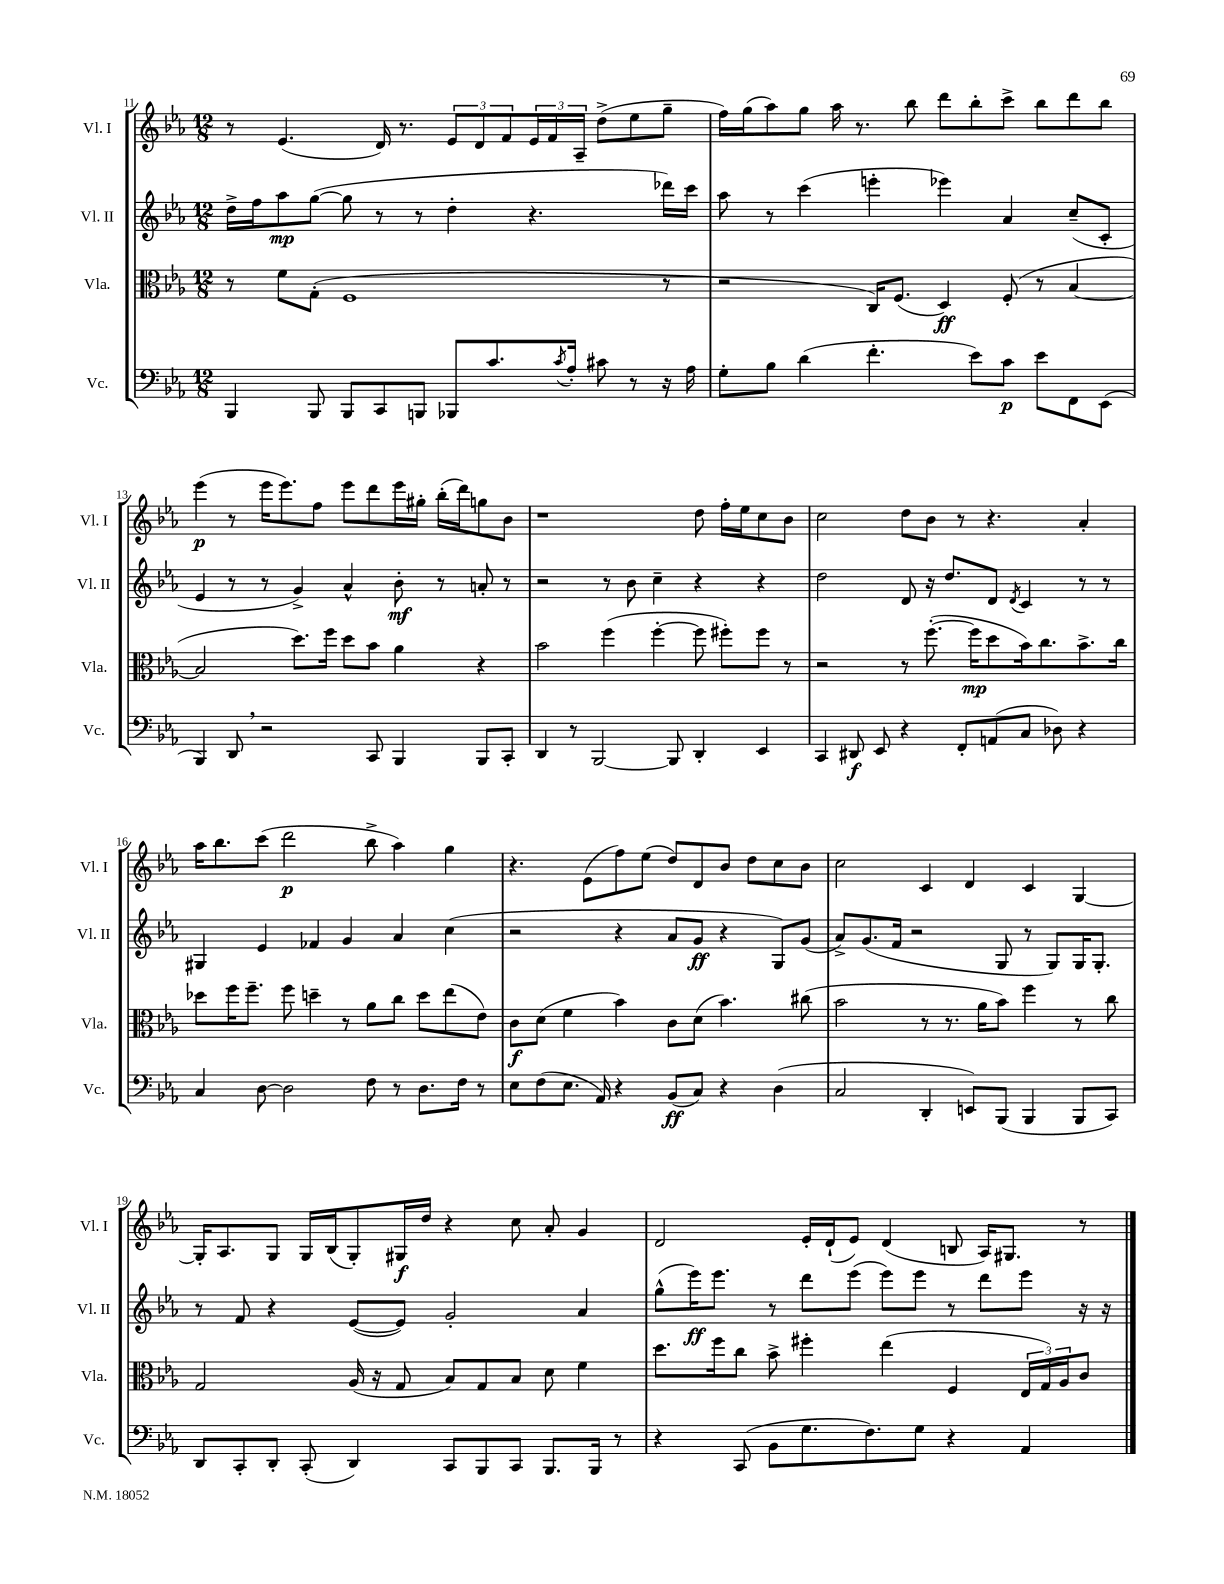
<<
\new StaffGroup <<
\new Staff = "s0" \with { instrumentName = "Vl. I" shortInstrumentName = "Vl. I" } {
    \clef treble \key ees \major \numericTimeSignature \time 12/8
    r8 ees'4.( d'16) r8. \tuplet 3/2 { ees'8 d'8 f'8 } \tuplet 3/2 { ees'16 f'16 aes16-- } d''8->( ees''8 g''8-- |
    f''16) g''16( aes''8) g''8 aes''16 r8. bes''8 d'''8 bes''8-. c'''8-> bes''8 d'''8 bes''8 |
    ees'''4\p( r8 ees'''16 ees'''8.) f''8 ees'''8 d'''8 ees'''16 gis''16-. bes''16-.( d'''16) g''8 bes'8 |
    r1 d''8 f''16-. ees''16 c''8 bes'8 |
    c''2 d''8 bes'8 r8 r4. aes'4-. |
    aes''16 bes''8. c'''8( d'''2\p bes''8-> aes''4) g''4 |
    r4. ees'8( f''8) ees''8( d''8) d'8 bes'8 d''8 c''8 bes'8 |
    c''2 c'4 d'4 c'4 g4~ |
    g16-. aes8. g8 g16 bes16( g8-.) gis16\f d''16 r4 c''8 aes'8-. g'4 |
    d'2 ees'16-. d'16-!( ees'8) d'4( b8 aes16) gis8. r8 \bar "|." |
}
\new Staff = "s1" \with { instrumentName = "Vl. II" shortInstrumentName = "Vl. II" } {
    \clef treble \key ees \major \numericTimeSignature \time 12/8
    d''16-> f''16 aes''8\mp g''8~( g''8 r8 r8 d''4-. r4. des'''16) c'''16 |
    aes''8 r8 c'''4( e'''4-. ees'''4) aes'4 c''8--( c'8-. |
    ees'4 r8 r8 g'4->) aes'4-^ bes'8-.\mf r8 a'8-. r8 |
    r2 r8 bes'8 c''4-- r4 r4 |
    d''2 d'8 r16 d''8. d'8 \acciaccatura { d'8 } c'4 r8 r8 |
    gis4 ees'4 fes'4 g'4 aes'4 c''4( |
    r2 r4 aes'8 g'8\ff r4 g8) g'8( |
    aes'8->) g'8.( f'16 r2 g8 r8 g8) g16 g8.-. |
    r8 f'8 r4 ees'8~( ees'8) g'2-. aes'4 |
    g''8-^( ees'''16\ff) ees'''8. r8 d'''8 ees'''8( ees'''8) ees'''8 r8 d'''8 ees'''8 r16 r16 \bar "|." |
}
\new Staff = "s2" \with { instrumentName = "Vla." shortInstrumentName = "Vla." } {
    \clef alto \key ees \major \numericTimeSignature \time 12/8
    r8 f'8 g8-.( f1 r8 |
    r2 c16) f8.( d4\ff) f8-.( r8 bes4~ |
    bes2 d''8.) f''16 d''8 bes'8 aes'4 r4 |
    bes'2 f''4( f''4~-. f''8 fis''8-.) fis''8 r8 |
    r2 r8 f''8.~-.( f''16\mp d''8 bes'16) c''8. bes'8.-> c''16 |
    des''8 f''16 f''8.-- f''8 d''4-- r8 aes'8 c''8 d''8 ees''8( ees'8) |
    c'8\f d'8( f'4 bes'4) c'8 d'8( bes'4.) cis''8( |
    bes'2 r8 r8. aes'16 bes'8) f''4 r8 c''8 |
    g2 aes16( r16 g8 bes8) g8 bes8 d'8 f'4 |
    d''8. f''16 c''8 bes'8-> fis''4-. ees''4( f4 \tuplet 3/2 { ees16 g16) aes16 } c'8 \bar "|." |
}
\new Staff = "s3" \with { instrumentName = "Vc." shortInstrumentName = "Vc." } {
    \clef bass \key ees \major \numericTimeSignature \time 12/8
    bes,,4 bes,,8 bes,,8 c,8 b,,8 bes,,8 c'8. \acciaccatura { c'8 } aes16-. cis'8 r8 r16 aes16 |
    g8-. bes8 d'4( f'4.-. ees'8) c'8\p ees'8 f,8 ees,8( |
    bes,,4) d,8 \breathe r2 c,8 bes,,4 bes,,8 c,8-. |
    d,4 r8 bes,,2~ bes,,8 d,4-. ees,4 |
    c,4 dis,8\f ees,8 r4 f,8-. a,8( c8 des8) r4 |
    c4 d8~ d2 f8 r8 d8. f16 r8 |
    ees8 f8( ees8. aes,16) r4 bes,8\ff( c8) r4 d4( |
    c2 d,4-. e,8) bes,,8( bes,,4 bes,,8 c,8) |
    d,8 c,8-. d,8-. c,8-.( d,4) c,8 bes,,8 c,8 bes,,8. bes,,16 r8 |
    r4 c,8( bes,8 g8. f8.) g8 r4 aes,4 \bar "|." |
}
>>
>>
\layout { \context { \Score currentBarNumber = #11 } }
